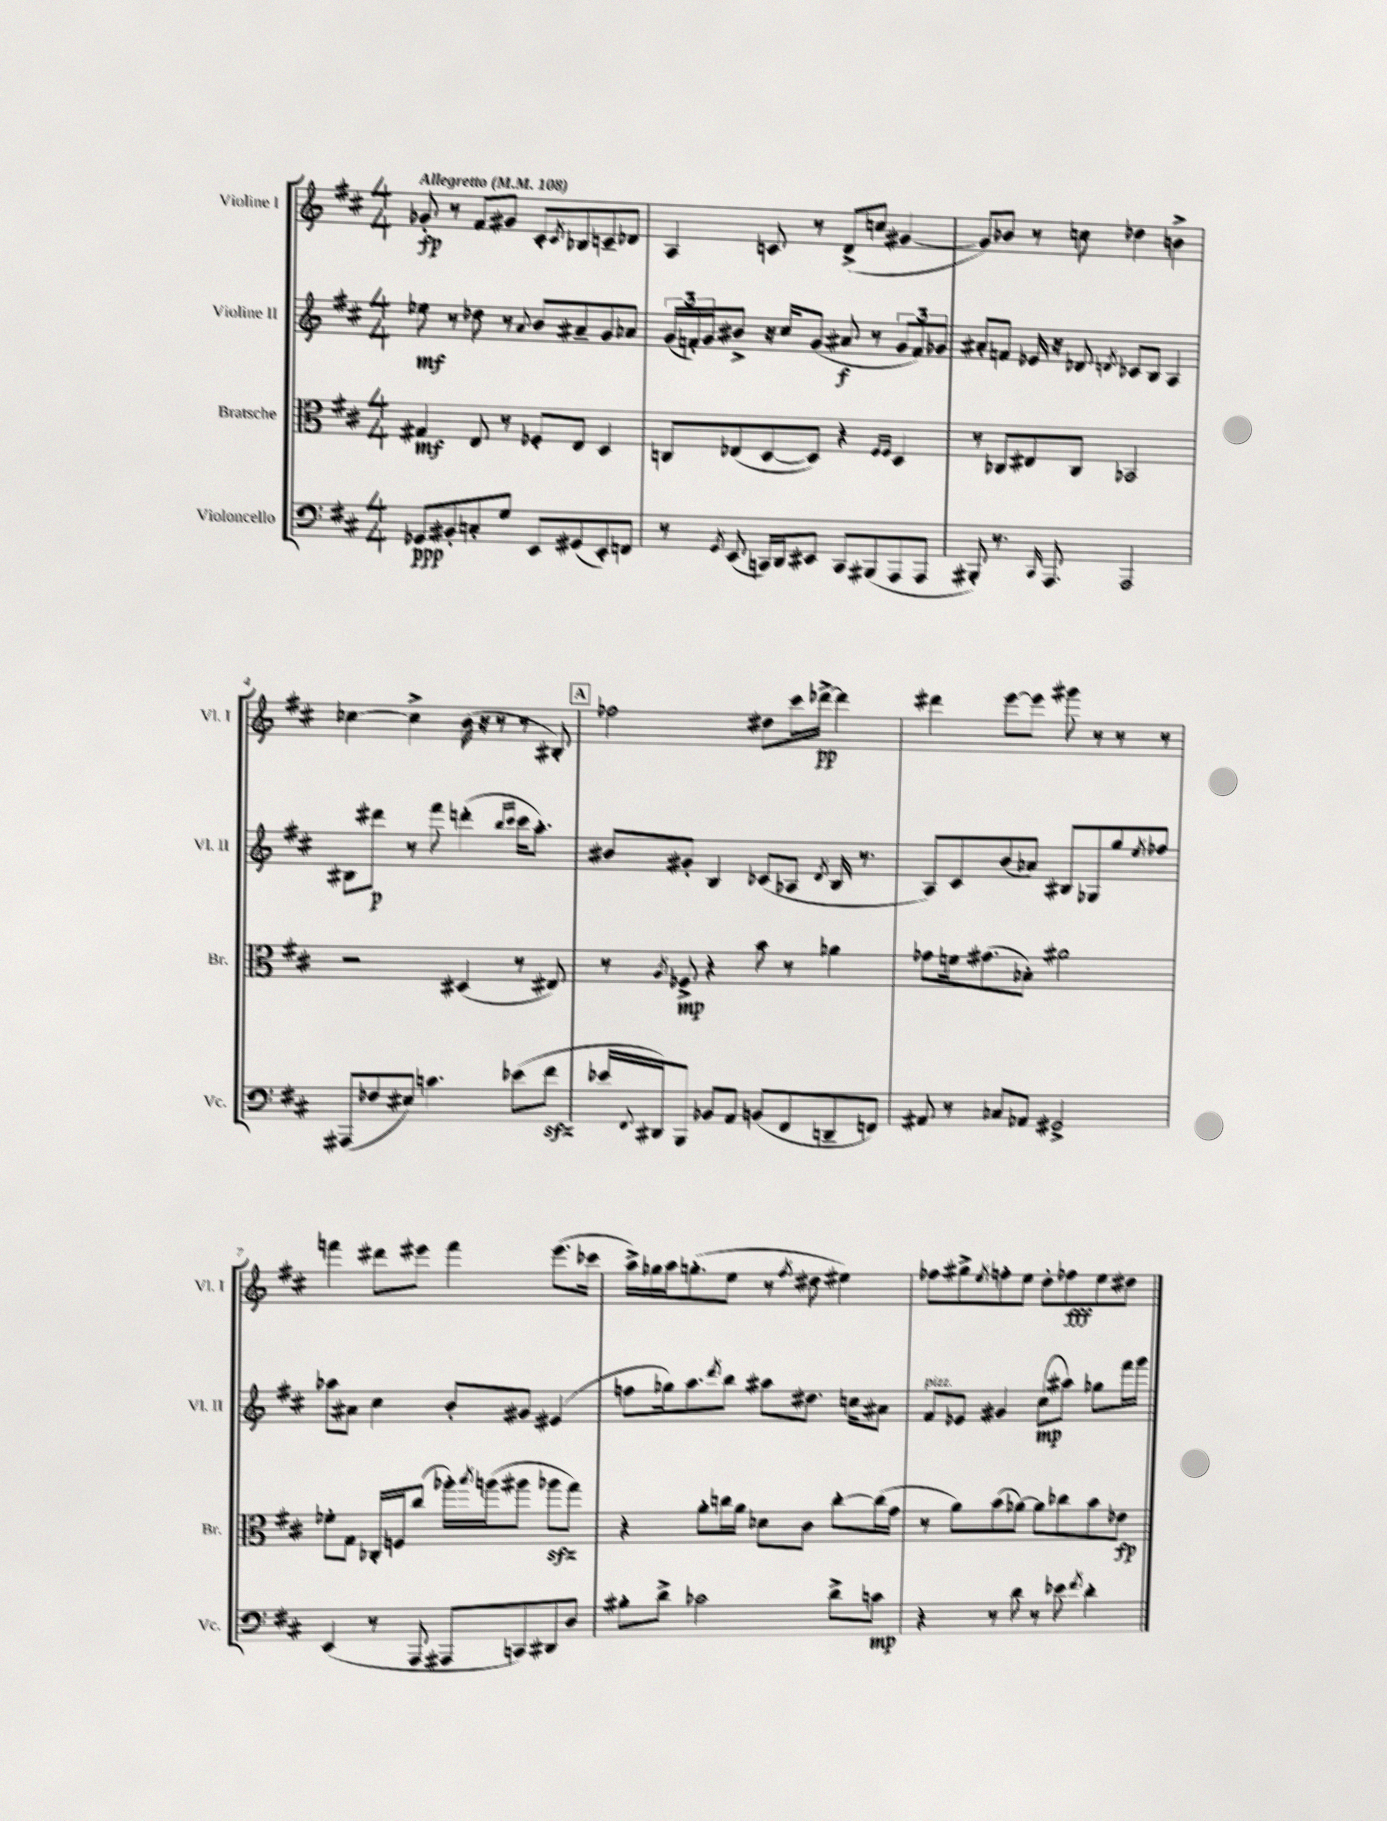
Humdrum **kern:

**kern	**kern	**kern	**kern
*staff4	*staff3	*staff2	*staff1
*clefF4	*clefC3	*clefG2	*clefG2
*k[f#c#]	*k[f#c#]	*k[f#c#]	*k[f#c#]
*M4/4	*M4/4	*M4/4	*M4/4
*MM108	*MM108	*MM108	*MM108
8GG-	4G#	8ee-	8g-'
8BB#'	.	8r	8r
8C'	8E	8dd-	8f#
8G	8r	8r	8g#
.	.	8qqa	.
8EE	8F-'	8b	8c#'
.	.	.	8qc#
(8GG#	8E	8a#~	8B-
8EE')	4D	8g	8c~
8FF	.	8a-	8d-
=	=	=	=
8r	8C	(24g	4A
.	.	24f')	.
.	.	24g	.
8qGG	.	.	.
(8EE	(8E-	8b#^	.
16CC)	[8D	16r	8c
16DD	.	16cc#	.
8EE#	8D])	(8g	8r
8CC	4r	8a#	(8d^
(8BBB#	.	8r	8cc
.	16qqF#	.	.
.	16qqF#	.	.
8AAA	4D	12g	[4g#
.	.	12f)	.
8AAA	.	.	.
.	.	12g-	.
=	=	=	=
8BBB#')	8r	8a#'	8g#])
8.r	8C-	8f	8b-
.	8E#	16e-	8r
16qqCC#	.	.	.
8.AAA	.	16r	.
.	8C-	8d-	8cc
.	.	8qd	.
2AAA	2BB-	8c-	4dd-
.	.	8B	.
.	.	4A	4b^
=	=	=	=
(8AAA#	2r	8B#	[4cc-
8F-	.	8ddd#	.
8E#)	.	8r	4cc-^]
4.c	.	8fff#	.
.	(4D#	(4ddd'	(16b
.	.	.	16r
.	.	.	8r
.	.	16qqbb	.
.	.	16qqccc#	.
(8e-	8r	16ccc#	8r
.	.	8.aa')	.
8f#	8E#)	.	8B#')
=	=	=	=
16e-	8r	8b#	2ff-
8qqFF#	.	.	.
16DD#)	.	.	.
.	8qA	.	.
8BBB	8F-^	8g#'	.
8BB-	4r	4B	.
8AA	.	.	.
(8BB	8b	(8c-	8dd#
8FF#	8r	8A-	16ccc#
.	.	.	[16ddd-^
.	.	8qd	.
8DD~	4a-	16B	4ddd-]
.	.	8.r	.
8FF)	.	.	.
=	=	=	=
8AA#	8g-	8A)	4ddd#
8r	16f	8c#	.
.	(8.g#	.	.
8C-	.	(8b	[8eee
8AA-	8B-')	8a-)	8eee]
2GG#^	2a#	8B#	8ggg#
.	.	8G-	8r
.	.	8gg	8r
.	.	8qee	.
.	.	8ff-	8r
=	=	=	=
(4EE	8f-'	8aa-	4fff
.	8G	8a#	.
8r	16C-'	4cc#	8ddd#
.	16F	.	.
8AAA	(8cc#	.	8eee#
8AAA#	16aa-')	8b'	4fff
.	8qbb	.	.
.	(16aa	.	.
8CC)	8aa#	8g#	.
8DD#	8aa-	(4e#	(8.eee#
8D	8gg)	.	.
.	.	.	16ccc-
=	=	=	=
8B#'	4r	8ff	16aa^)
.	.	.	16gg-
8d^	.	16gg-)	16aa
.	.	8.aa	(8.gg'
2c-	8a'	.	.
.	.	8qddd	.
.	16cc	8bb	8ee
.	16a	.	.
.	8d-	8aa#	8r
.	.	.	8qff#
.	8c#	8.dd#	8dd#
8d^	[8cc'	.	4ee#)
.	.	16cc	.
8c	(16cc]	8a#	.
.	16g	.	.
=	=	=	=
4r	8r	8f#	8ff-
.	8a)	8e-	8gg#^
.	.	.	8qee
8r	(8b	4g#	8ff'
8d	[8a-)	.	8ee
8r	8a-]	(8cc#	8dd'
8e-	8cc-	8aa#)	8ff-
8qf#	.	.	.
4d'	8b	8gg-	8ee
.	8e-	16fff#	8dd#
.	.	16ggg	.
==	==	==	==
*-	*-	*-	*-
